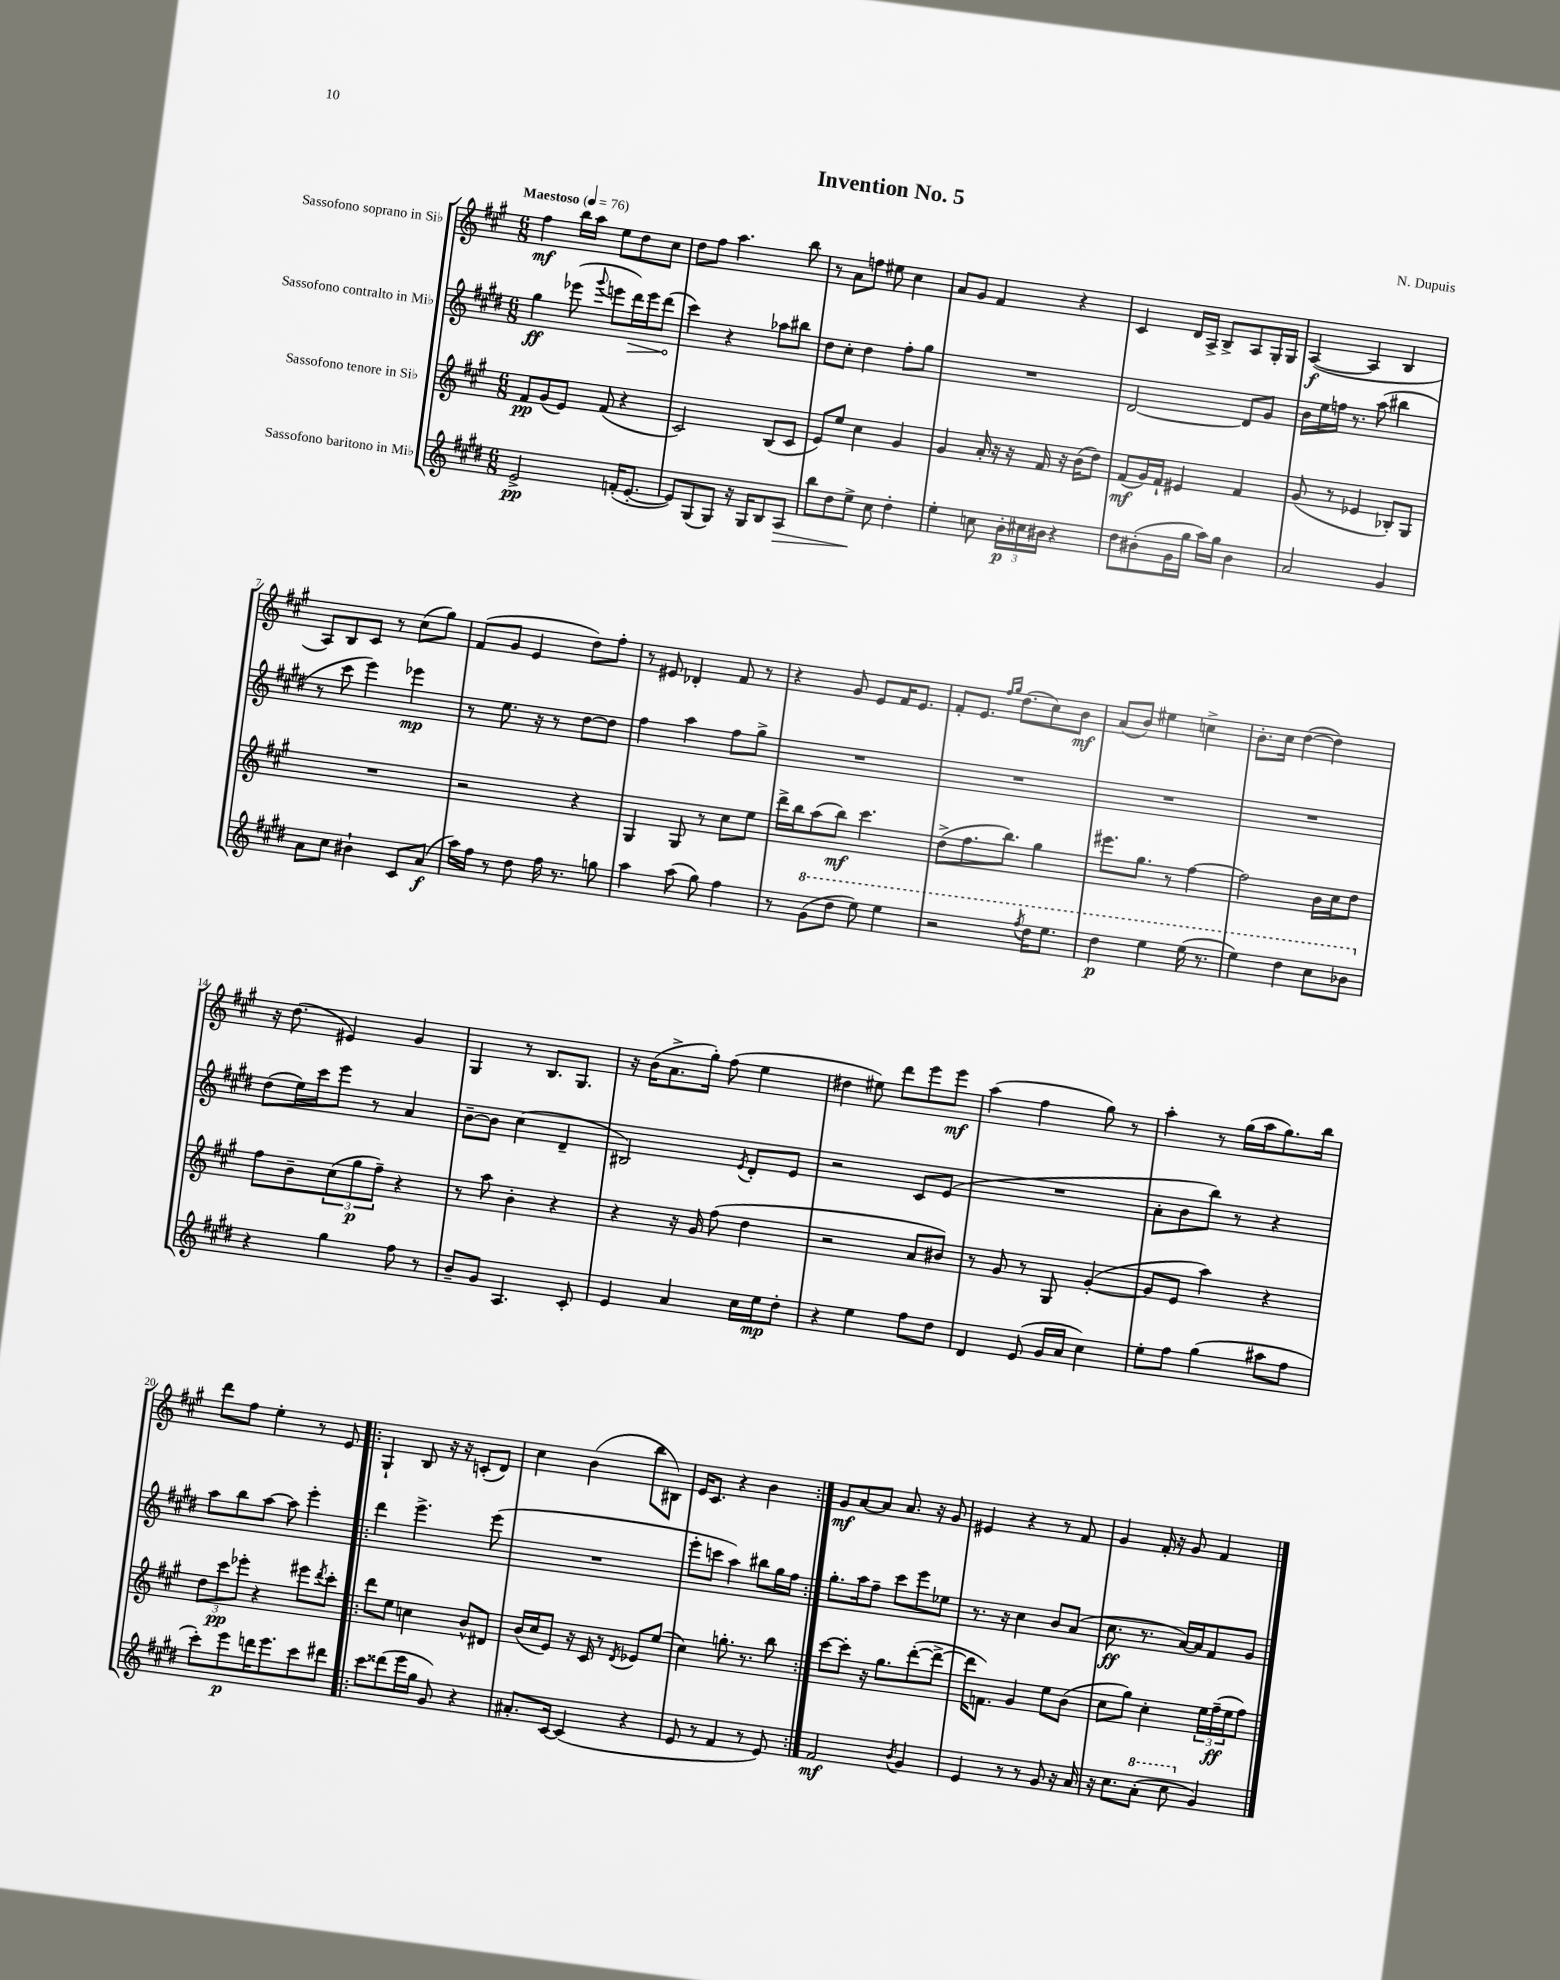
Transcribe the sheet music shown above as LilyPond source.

\header { title = "Invention No. 5" composer = "N. Dupuis" }
<<
\new StaffGroup <<
\new Staff = "s0" \with { instrumentName = "Sassofono soprano in Sib" } {
    \clef treble \key a \major \numericTimeSignature \time 6/8 \tempo "Maestoso" 4 = 76
    fis''4\mf b''16 a''16 e''8 d''8 cis''8 |
    d''8 fis''8 a''4. b''8 |
    r8 a'8 f''8 eis''8 cis''4 |
    a'8 gis'8 fis'4 r4 |
    cis'4 d'16 a16-> b8-> a8 gis16-. gis16 |
    a4~\f( a4 b4 |
    a8) b8 cis'8 r8 cis''8( gis''8) |
    fis'8( gis'8 e'4 d''8) fis''8-. |
    r8 eis'8 des'4-. fis'8 r8 |
    r4 gis'8 e'8 fis'16 e'8. |
    fis'8-. e'8. \grace { fis''16 gis''16 } d''8.( cis''8) b'8\mf |
    a'8( b'8) eis''4 c''4-> |
    b'8.-. cis''16 d''4~( d''4) |
    r16 d''8.( eis'4) gis'4 |
    gis4 r8 b8. gis8. |
    r16 b'16( a'8.-> gis''16-.) fis''8( e''4 |
    dis''4 eis''8) d'''8 e'''8 e'''8\mf |
    a''4( fis''4 gis''8) r8 |
    a''4-. r8 gis''16( a''16 gis''8.) b''16 |
    d'''8 fis''8 e''4-. r8 e'8 |
    \repeat volta 2 { gis4-! b8 r16 r16 c'8-.( d'8) |
    cis''4 b'4( b''8 bis8) |
    e'16 cis'8. r4 b'4 | }
    gis'8\mf a'8~ a'8 a'8. r16 gis'8 |
    eis'4 r4 r8 fis'8 |
    gis'4 fis'16-. r16 gis'8 fis'4 \bar "|." |
}
\new Staff = "s1" \with { instrumentName = "Sassofono contralto in Mib" } {
    \clef treble \key e \major \numericTimeSignature \time 6/8
    gis''4\ff ees'''8( \appoggiatura { gis'''8 } e'''8 \once \override Hairpin.circled-tip = ##t dis'''16\>) e'''16 dis'''8\!( |
    cis'''4) r4 aes''8 bis''8 |
    dis''8 cis''8-. dis''4 fis''8-. gis''8 |
    R2. |
    dis'2~ dis'8 gis'8 |
    b'16 e''16 f''16 r8. a''8( bis''4 |
    r8 cis'''8 e'''4) ees'''4\mp |
    r8 e''8. r16 r8 dis''8~ dis''8 |
    fis''4 a''4 fis''8 gis''8-> |
    R2. |
    R2. |
    R2. |
    R2. |
    dis''8( e''16) cis'''16 e'''8 r8 a'4 |
    b'8~-- b'8 cis''4( dis'4-- |
    bis2) \acciaccatura { e'8 } dis'8-. e'8 |
    r2 cis'8 e'8( |
    R2. |
    a'8-. b'8 b''8) r8 r4 |
    a''8 b''8 a''8~ a''8 e'''4-. |
    \repeat volta 2 { dis'''4 e'''4.-> e'''8( |
    R2. |
    e'''8-. c'''8 a''4) bis''8 gis''16 fis''16 | }
    gis''8.-. a''16 fis''8-- cis'''8 e'''8 ees''8 |
    r8. r16 cis''4 b'8 a'8( |
    cis''8.\ff r8. a'16~) a'16 fis'8 gis'8 \bar "|." |
}
\new Staff = "s2" \with { instrumentName = "Sassofono tenore in Sib" } {
    \clef treble \key a \major \numericTimeSignature \time 6/8
    fis'8\pp gis'8( e'8) fis'8( r4 |
    cis'2) b8( cis'8 |
    e'8) e''8 cis''4 gis'4 |
    gis'4 a'16-. r16 r16 fis'16 r16 b'16( d''8) |
    fis'8\mf( gis'16) fis'16-! eis'4 fis'4 |
    gis'8( r8 ees'4 bes8-.) gis8 |
    R2. |
    r2 r4 |
    gis4 gis8 r8 cis''8 e''8 |
    d'''16-> b''16 a''8( b''8\mf) cis'''4. |
    d''8->( fis''8. b''8.) gis''4 |
    eis'''8. gis''8. r8 fis''4~ |
    fis''2 b'16 cis''16 d''8 |
    fis''8 b'8-- \tuplet 3/2 { cis''8( gis''8\p fis''8--) } r4 |
    r8 a''8 b'4-. r4 |
    r4 r16 gis'16 fis''8( d''4 |
    r2 a'8 bis'8) |
    r8 gis'8 r8 gis8 gis'4~-.( |
    gis'8 e'8 a''4) r4 |
    \tuplet 3/2 { d''8 cis'''8\pp ees'''8-. } r4 eis'''8 \acciaccatura { d'''8 } cis'''8-. |
    \repeat volta 2 { d'''8 e''8 c''4 b'8-^ dis'8 |
    b'16( cis''16 e'8) r16 cis'16 r8 \acciaccatura { d'8 } ees'8 e''8( |
    cis''4) g''8.-. r8. b''8 | }
    cis'''8~ cis'''8-. r16 gis''8. d'''8~-.( d'''8~-> |
    d'''16 f'8.) gis'4 e''8 b'8( |
    cis''8 gis''8) cis''4-. \tuplet 3/2 { e''16 fis''16--\ff( e''16 } fis''8) \bar "|." |
}
\new Staff = "s3" \with { instrumentName = "Sassofono baritono in Mib" } {
    \clef treble \key e \major \numericTimeSignature \time 6/8
    e'2->\pp f'16-.( e'8.~-. |
    e'8) gis8( gis8) r16 gis16 b8 a8\> |
    b''8 dis''8 e''8->\! cis''8 dis''4-. |
    e''4-. c''8 \tuplet 3/2 { b'16-.\p cis''16 bis'16 } r4 |
    dis''8 bis'8-.( gis'16 gis''16 a''16) gis''16 bis'4 |
    a'2 gis'4 |
    a'8 cis''8 bis'4-! cis'8 a'8\f( |
    a''16) fis''16 r8 dis''8 fis''16 r8. g''8 |
    a''4 a''8( gis''8) fis''4 |
    r8 \ottava #1 gis''8( dis'''8 e'''8) e'''4 |
    r2 \acciaccatura { fis'''8 } dis'''16 e'''8. |
    dis'''4\p e'''4 e'''16( r8. |
    e'''4) dis'''4 cis'''8 bes''8 \ottava #0 |
    r4 gis''4 fis''8 r8 |
    b'8-- gis'8 a4. cis'8-. |
    e'4 a'4 cis''16 e''16\mp dis''8-. |
    r4 e''4 fis''8 dis''8 |
    dis'4 e'8( gis'16 a'16 cis''4) |
    e''8-. fis''8 gis''4( ais''8 fis''8 |
    cis'''8-.) e'''8\p d'''16 e'''8. cis'''8 dis'''8 |
    \repeat volta 2 { cis'''8 disis'''8( e'''16 gis''16 gis'8) r4 |
    ais'8.-. cis'16~ cis'4( r4 |
    e'8 r8 fis'4 r8 e'8) | }
    fis'2\mf \acciaccatura { b'8 } gis'4 |
    e'4 r8 r8 gis'8 r16 a'16 |
    r16 cis''8. \ottava #1 a''8-.( cis'''8 \ottava #0 gis'4) \bar "|." |
}
>>
>>
